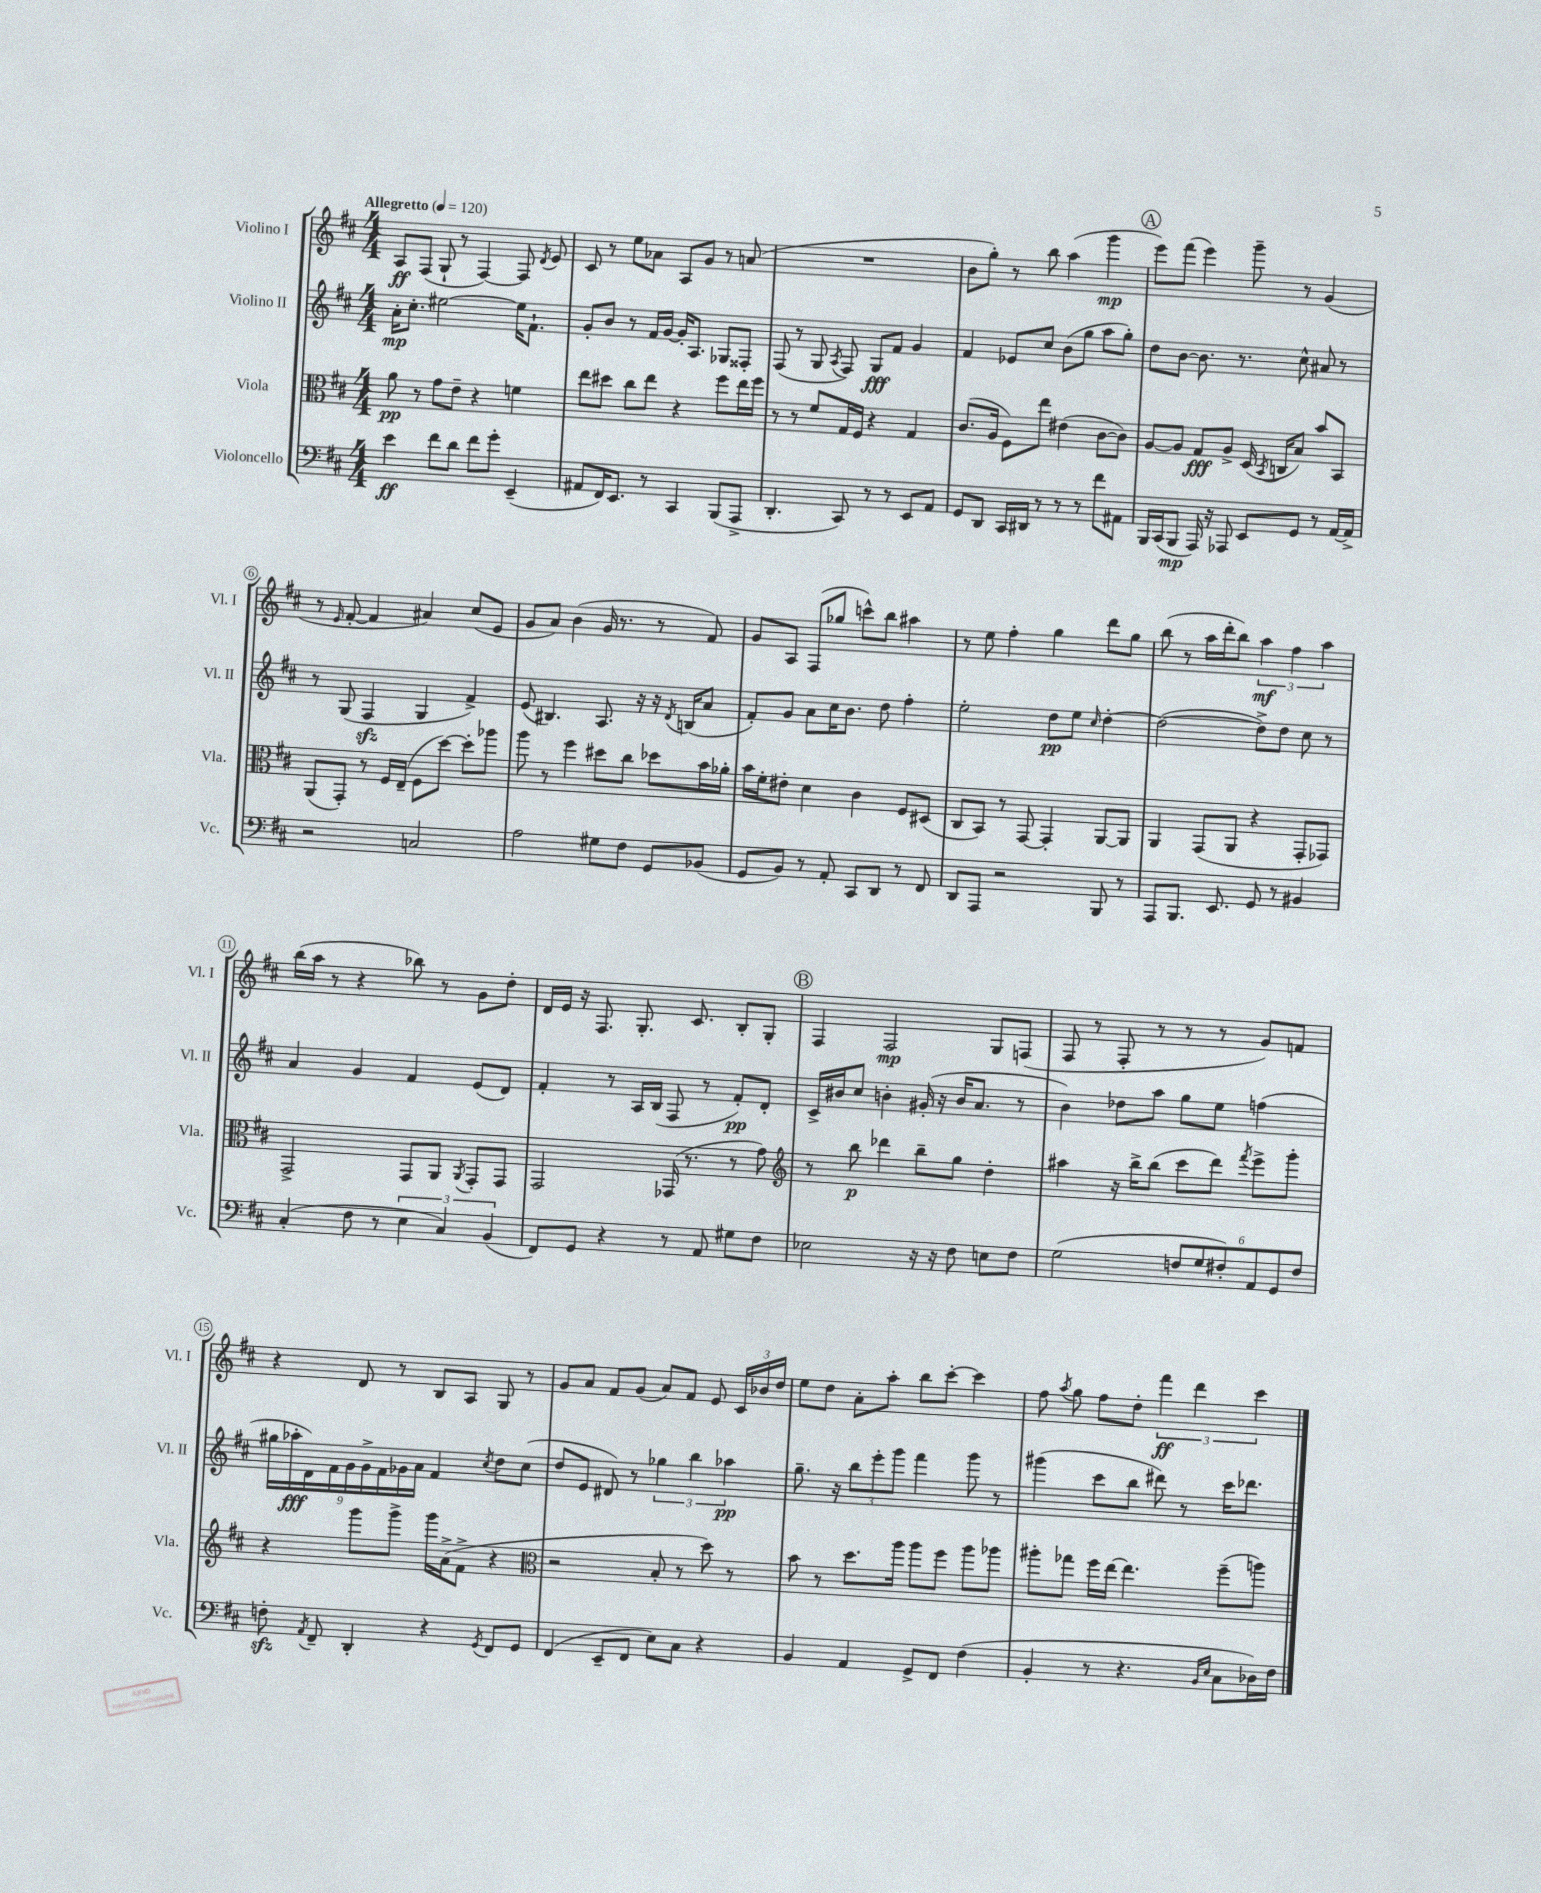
<<
\new StaffGroup <<
\new Staff = "s0" \with { instrumentName = "Violino I" shortInstrumentName = "Vl. I" } {
    \clef treble \key d \major \numericTimeSignature \time 4/4 \tempo "Allegretto" 4 = 120
    \autoBeamOff a8[\ff fis8]( g8-! r8 fis4~) fis8 \acciaccatura { d'8 } e'8 |
    cis'8 r8 e''8[ aes'8] a8[ g'8] r8 a'8( |
    R1 |
    b'8[ g''8]-.) r8 b''8 a''4( g'''4\mp |
    \mark \markup { \circle "A" } e'''8[) fis'''8]( e'''4) g'''8-- r8 g'4( |
    r8 \grace { e'16 } fis'8~-. fis'4 ais'4) cis''8[( e'8] |
    g'8[ a'8]) b'4( g'16 r8. r8 fis'8) |
    g'8[ a8] fis8[( ges''8] c'''8[-^) b''8] ais''4 |
    r8 e''8 fis''4-. g''4 d'''8[ g''8] |
    b''8( r8 a''16[ d'''16-. b''8]) \tuplet 3/2 { a''4\mf fis''4 a''4 } |
    b''16[( a''16] r8 r4 bes''8) r8 g'8[ d''8]-. |
    d'16[ e'16] r16 fis8. g8.-. cis'8. b8[-. g8]-. |
    \mark \markup { \circle "B" } fis4 fis2\mp g8[ f8]( |
    fis8 r8 fis8-. r8 r8 r8 g'8[) f'8] |
    r4 d'8 r8 b8[ a8] g8 r8 |
    g'8[ a'8] fis'8[ g'8]( a'8[) fis'8] e'8 \tuplet 3/2 { cis'16[ bes'16 d''16] } |
    e''8[ d''8] a'8[-. a''8]-. b''8[ cis'''8]~-. cis'''4 |
    fis''8 \acciaccatura { a''8 } g''8 fis''8[ d''8]-. \tuplet 3/2 { fis'''4\ff d'''4 cis'''4 } \bar "|." |
}
\new Staff = "s1" \with { instrumentName = "Violino II" shortInstrumentName = "Vl. II" } {
    \clef treble \key d \major \numericTimeSignature \time 4/4
    \autoBeamOff a'16[-.\mp cis''8.]-. eis''2~ eis''16[ fis'8.]-! |
    g'8[-. b'8] r8 fis'16[ g'16]~ g'16[-. a8.] ges8[ fisis8]-. |
    fis8( r8 g8 \acciaccatura { a8 } fis8) g8[\fff fis'8] g'4 |
    fis'4 ees'8[ cis''8] b'8[( g''8] a''8[ g''8]-.) |
    \mark \markup { \circle "A" } d''8[ b'8]~ b'8. r8. cis''8-^ ais'8 r8 |
    r8 g8( fis4\sfz g4 fis'4->) |
    e'8( bis4.) a8. r16 r16 \acciaccatura { d'8 } b16[( a'8] |
    fis'8[-.) g'8] a'8[ cis''16 b'8.] d''8 fis''4-. |
    e''2-. d''8[\pp e''8] \grace { cis''16 } d''4~-. |
    d''2~( d''8[->) d''8] cis''8 r8 |
    a'4 g'4 fis'4 e'8[( d'8]) |
    fis'4-. r8 a16[ b16]( fis8 r8 fis'8[-.\pp) d'8]-. |
    \mark \markup { \circle "B" } cis'16[-> bis'16 cis''8] b'4-. gis'16-.( r16 b'16[ a'8.] r8 |
    b'4) des''8[ a''8] g''8[ e''8] f''4( |
    \tuplet 9/8 { gis''16[ aes''16-.\fff d'16) fis'16 g'16 g'16-> fis'16 ges'16 a'16] } fis'4 \acciaccatura { cis''8 } d''8[ cis''8]( |
    d''8[ e'8] dis'8) r8 \tuplet 3/2 { ges''4 b''4 aes''4\pp } |
    g''8.-- r16 \tuplet 3/2 { b''8[ e'''8-. g'''8] } fis'''4 g'''8 r8 |
    gis'''4( cis'''8[ b''8] dis'''8) r8 cis'''16[ des'''8.] \bar "|." |
}
\new Staff = "s2" \with { instrumentName = "Viola" shortInstrumentName = "Vla." } {
    \clef alto \key d \major \numericTimeSignature \time 4/4
    \autoBeamOff a'8\pp r8 g'8[ e'8]-- r4 f'4 |
    e''8[ dis''8] cis''8[ e''8] r4 fis''8[ e''16 fis''16] |
    r8 r8 fis'8[ g16 fis16] r4 g4 |
    cis'8.[( a16] fis8[) e''8] eis'4( cis'8[~ cis'8]) |
    \mark \markup { \circle "A" } a8[~ a8] g8[\fff a8]-> d16( \acciaccatura { b,8 } c16[ b8]) b'8[ b,8] |
    a,8[( g,8]-.) r8 fis16[ e16]--( fis8[ d''8]~) d''8[-. aes''8] |
    a''8 r8 fis''4 dis''8[ cis''8] des''8[ b'16 aes'16]-. |
    b'16[ fis'16-. eis'8]-. d'4 cis'4 fis8[ dis8]( |
    cis8[ b,8]) r8 g,8~ g,4-. a,8[~ a,8] |
    a,4 g,8[( a,8] r4 g,8[-. ges,8]) |
    g,2-> g,8[ a,8] \acciaccatura { a,8 } g,8[-. g,8] |
    g,2 ges,16( r8. r8 g'8) |
    \mark \markup { \circle "B" } \clef treble r8 b''8\p des'''4 b''8[-- g''8] d''4-. |
    ais''4 r16 b''16[-> b''8]( cis'''8[ d'''8]) \acciaccatura { fis'''8 } e'''8[-> g'''8]-. |
    r4 g'''8[ g'''8]-> g'''16[ a'16->( fis'8]-> r4 |
    \clef alto r2 b8-. r8 d''8) r8 |
    b'8 r8 d''8.[ a''16] a''8[ fis''8] a''8[ aes''8] |
    ais''8[-. ges''8] fis''16[ e''16]~ e''4. fis''8[--( a''8]) \bar "|." |
}
\new Staff = "s3" \with { instrumentName = "Violoncello" shortInstrumentName = "Vc." } {
    \clef bass \key d \major \numericTimeSignature \time 4/4
    \autoBeamOff e'4\ff fis'8[ d'8] fis'8[ g'8]-. e,4--( |
    ais,8[ fis,16) e,8.] r8 cis,4 b,,8[( a,,8]-> |
    d,4.-. cis,8) r8 r8 e,8[ a,8] |
    g,8[ d,8] cis,16[ dis,16] r8 r8 r8 fis'8[ ais,8] |
    \mark \markup { \circle "A" } b,,16[ cis,16( b,,8]\mp a,,16) r16 aes,,8 e,8[ g,8] r8 a,16[~ a,16]-> |
    r2 c2 |
    a2 gis8[ fis8] g,8[ bes,8]( |
    g,8[ b,8]) r8 a,8-. cis,8[ d,8] r8 fis,8 |
    d,8[ a,,8] r2 b,,8 r8 |
    a,,8[ b,,8.] e,8. g,8 r8 bis,4 |
    cis4-.( fis8 r8 \tuplet 3/2 { e4 cis4) b,4( } |
    fis,8[) g,8] r4 r8 a,8 gis8[ fis8] |
    \mark \markup { \circle "B" } ees2 r16 r16 fis8 e8[ fis8] |
    g2( \tuplet 6/4 { f8[ g8 fis8-.) a,8 g,8 fis8] } |
    f8-.\sfz \acciaccatura { a,8 } fis,8-- d,4-. r4 \acciaccatura { g,8 } fis,8[ g,8] |
    fis,4( e,8[-- fis,8] e8[) cis8] r4 |
    b,4 a,4 g,8[-> fis,8] fis4( |
    b,4-. r8 r4. \grace { b,16[ e16] } cis8[ des16) fis16] \bar "|." |
}
>>
>>
\layout { \context { \Score \override BarNumber.stencil = #(make-stencil-circler 0.1 0.3 ly:text-interface::print) } }
